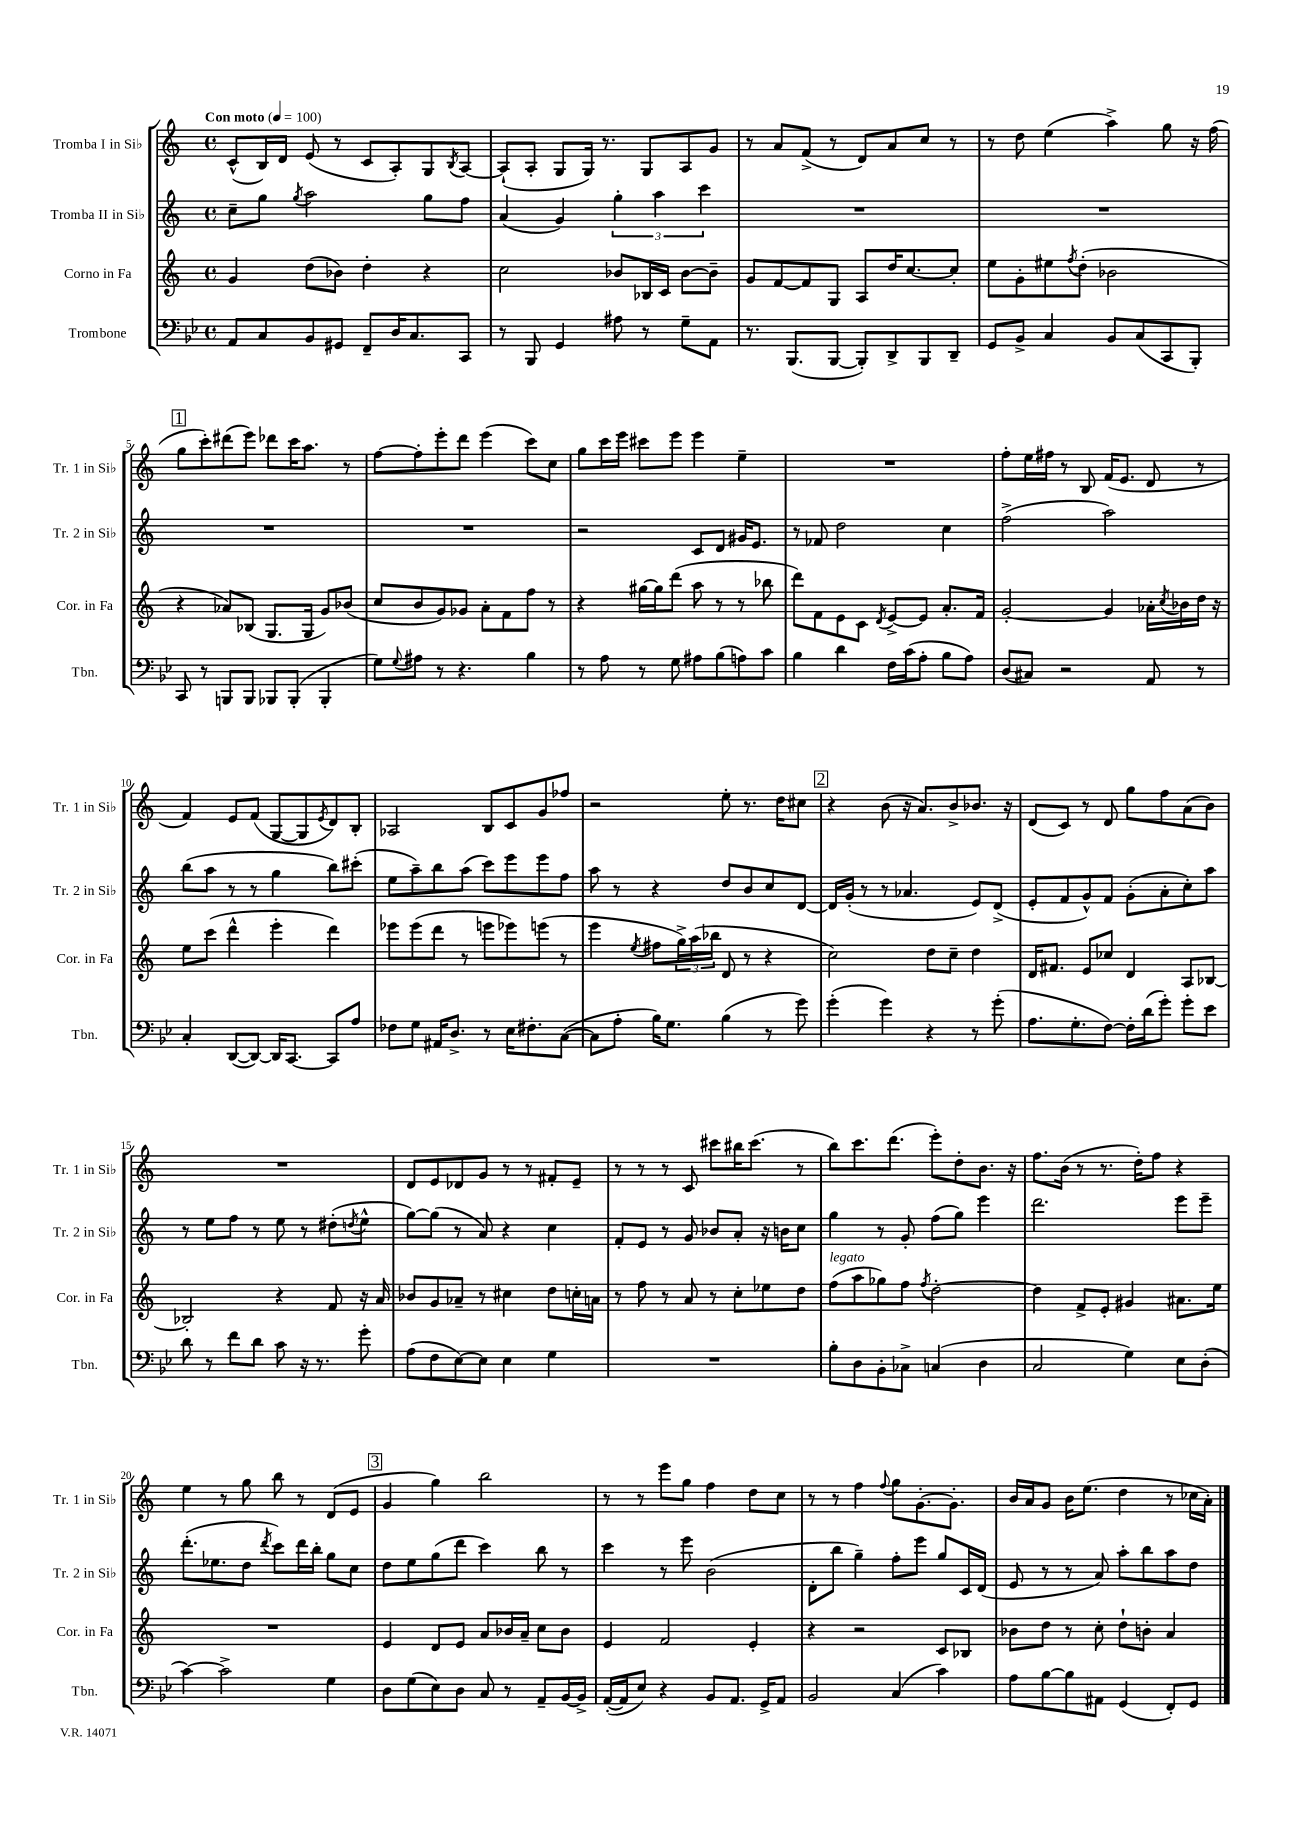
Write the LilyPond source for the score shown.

<<
\new StaffGroup <<
\new Staff = "s0" \with { instrumentName = "Tromba I in Sib" shortInstrumentName = "Tr. 1 in Sib" } {
    \clef treble \key c \major \defaultTimeSignature \time 4/4 \tempo "Con moto" 4 = 100
    c'8-^( b16) d'16 e'8( r8 c'8 a8-.) g8 \acciaccatura { b8 } a8~ |
    a8-!( a8-. g8 g16) r8. g8 a8 g'8 |
    r8 a'8 f'8->( r8 d'8) a'8 c''8 r8 |
    r8 d''8 e''4( a''4->) g''8 r16 f''16( |
    \mark \markup { \box "1" } g''8 c'''8-.) dis'''8( e'''8) des'''8 c'''16 a''8. r8 |
    f''8~ f''8-. e'''8-. d'''8 e'''4( c'''8) c''8 |
    g''8 c'''16 e'''16 cis'''8 e'''8 e'''4 e''4-- |
    R1 |
    f''8-. e''16 fis''16 r8 b8 f'16( e'8. d'8 r8 |
    f'4) e'8 f'8( g8~ g8 \acciaccatura { e'8 } d'8) b8-. |
    aes2 b8 c'8 g'8 fes''8 |
    r2 e''8-. r8. d''16 cis''8 |
    \mark \markup { \box "2" } r4 b'8( r16 a'8.) b'8-> bes'8. r16 |
    d'8( c'8) r8 d'8 g''8 f''8 a'8( b'8) |
    R1 |
    d'8 e'8 des'8 g'8 r8 r8 fis'8-. e'8-- |
    r8 r8 r8 c'8 cis'''8 bis''16 cis'''8.( r8 |
    b''8) c'''8. d'''8.( e'''8-.) d''8-. b'8. r16 |
    f''8. b'16( r8 r8. d''16-.) f''8 r4 |
    e''4 r8 g''8 b''8 r8 d'8( e'8 |
    \mark \markup { \box "3" } g'4 g''4) b''2 |
    r8 r8 e'''8 g''8 f''4 d''8 c''8 |
    r8 r8 f''4 \appoggiatura { f''8 } g''8 g'8.~-. g'8.-. |
    b'16 a'16 g'8 b'16 e''8.( d''4 r8 ces''16 a'16-.) \bar "|." |
}
\new Staff = "s1" \with { instrumentName = "Tromba II in Sib" shortInstrumentName = "Tr. 2 in Sib" } {
    \clef treble \key c \major \defaultTimeSignature \time 4/4
    c''8-- g''8 \acciaccatura { g''8 } a''2 g''8 f''8 |
    a'4( g'4) \tuplet 3/2 { g''4-. a''4 c'''4 } |
    R1 |
    R1 |
    \mark \markup { \box "1" } R1 |
    R1 |
    r2 c'8 d'8 gis'16 e'8. |
    r8 fes'8 d''2 c''4 |
    f''2->( a''2) |
    b''8( a''8 r8 r8 g''4 b''8) cis'''8-.( |
    e''8 a''8--) b''8 a''8( c'''8) e'''8 e'''8 f''8 |
    a''8 r8 r4 d''8 b'8 c''8 d'8~ |
    \mark \markup { \box "2" } d'16 g'16-.( r8 r8 aes'4. e'8) d'8->( |
    e'8-. f'8 g'8-^) f'8 g'8-.( a'8-. c''8-.) a''8 |
    r8 e''8 f''8 r8 e''8 r8 dis''8-.( \acciaccatura { d''8 } e''8-^ |
    g''8~) g''8( r8 a'8) r4 c''4 |
    f'8-. e'8 r8 g'8 bes'8 a'8-. r16 b'16 c''8 |
    g''4 r8 g'8-. f''8( g''8) e'''4 |
    d'''2. e'''8 e'''8-- |
    d'''8.-.( ees''8. d''8 \acciaccatura { d'''8 } c'''8) d'''16 b''16-. g''8 c''8 |
    \mark \markup { \box "3" } d''8 e''8 g''8( d'''8 c'''4) b''8 r8 |
    c'''4 r8 e'''8 b'2( |
    d'8-. b''8 g''4--) f''8-. e'''8 g''8 c'16 d'16( |
    e'8 r8 r8 a'8) a''8-. b''8 a''8 d''8 \bar "|." |
}
\new Staff = "s2" \with { instrumentName = "Corno in Fa" shortInstrumentName = "Cor. in Fa" } {
    \clef treble \key c \major \defaultTimeSignature \time 4/4
    g'4 d''8( bes'8) d''4-. r4 |
    c''2 bes'8 bes16 c'16 bes'8~ bes'8-- |
    g'8 f'8~ f'8 g8 a8 d''16 c''8.~ c''8-. |
    e''8 g'8-. eis''8 \acciaccatura { f''8 } d''8-.( bes'2 |
    \mark \markup { \box "1" } r4 aes'8) bes8( g8. g16 g'8) bes'8( |
    c''8 b'8 g'8) ges'8 a'8-. f'8 f''8 r8 |
    r4 gis''16~ gis''16 d'''8( a''8 r8 r8 bes''8 |
    d'''8) f'8 e'8 c'8 \acciaccatura { d'8 } e'8~-> e'8 a'8.-. f'16 |
    g'2~-. g'4 aes'16-. \acciaccatura { c''8 } bes'16 d''16 r16 |
    e''8 c'''8( d'''4-^ e'''4-. d'''4) |
    ees'''8 ees'''8( d'''8 r8 e'''8 ees'''8) e'''8( r8 |
    e'''4 \acciaccatura { e''8 } fis''8 \tuplet 3/2 { g''16->) a''16( bes''16 } d'8 r8 r4 |
    \mark \markup { \box "2" } c''2) d''8 c''8-- d''4 |
    d'16 fis'8. e'8 ces''8 d'4 a8 bes8~ |
    bes2-. r4 f'8 r16 a'16 |
    bes'8 g'8 aes'8-- r8 cis''4 d''8 c''16-. a'16 |
    r8 f''8 r8 a'8 r8 c''8-. ees''8 d''8 |
    f''8^\markup { \italic "legato" }( a''8 ges''8) f''8 \acciaccatura { f''8 } d''2~-. |
    d''4 f'8-> e'8-. gis'4 ais'8. e''16 |
    R1 |
    \mark \markup { \box "3" } e'4 d'8 e'8 a'8 bes'16 a'16-- c''8 bes'8 |
    e'4 f'2 e'4-. |
    r4 r2 c'8 bes8 |
    bes'8 d''8 r8 c''8-. d''8-! b'8-. a'4 \bar "|." |
}
\new Staff = "s3" \with { instrumentName = "Trombone" shortInstrumentName = "Tbn." } {
    \clef bass \key bes \major \defaultTimeSignature \time 4/4
    a,8 c8 bes,8 gis,8 f,8-- d16 c8. c,8 |
    r8 bes,,8 g,4 ais8 r8 g8-- a,8 |
    r8. bes,,8.( bes,,8~ bes,,8-.) d,8-> bes,,8 d,8-- |
    g,8 bes,8-> c4 bes,8 c8( c,8 bes,,8-.) |
    \mark \markup { \box "1" } c,8 r8 b,,8 b,,8 bes,,8 bes,,8-.( bes,,4-. |
    g8) \appoggiatura { g8 } ais8 r8 r4. bes4 |
    r8 a8 r8 g8 ais8 bes8( a8) c'8 |
    bes4 d'4 f16 c'16( a8-. bes8 a8) |
    d8( cis8) r2 a,8 r8 |
    c4-. d,8~( d,8~) d,16 c,8.~ c,8 a8 |
    fes8 g8 ais,16 d8.-> r8 ees16 fis8.-. c8~( |
    c8 a8-. bes16) g8. bes4( r8 g'8) |
    \mark \markup { \box "2" } g'4-.( g'4) r4 r8 g'8-.( |
    a8. g8.-. f8~) f16-. d'16( g'8-.) g'8-. ees'8 |
    d'8 r8 f'8 d'8 c'8 r16 r8. g'8-. |
    a8( f8 ees8~) ees8 ees4 g4 |
    R1 |
    bes8-. d8 bes,8-. ces8-> c4( d4 |
    c2 g4) ees8 d8-.( |
    c'4~) c'2-> g4 |
    \mark \markup { \box "3" } d8 g8( ees8) d8 c8 r8 a,8-- bes,16~ bes,16-> |
    a,16~-.( a,16 ees8) r4 bes,8 a,8. g,16-> a,8 |
    bes,2 c4( c'4) |
    a8 bes8~ bes8 ais,8 g,4( f,8-.) g,8 \bar "|." |
}
>>
>>
